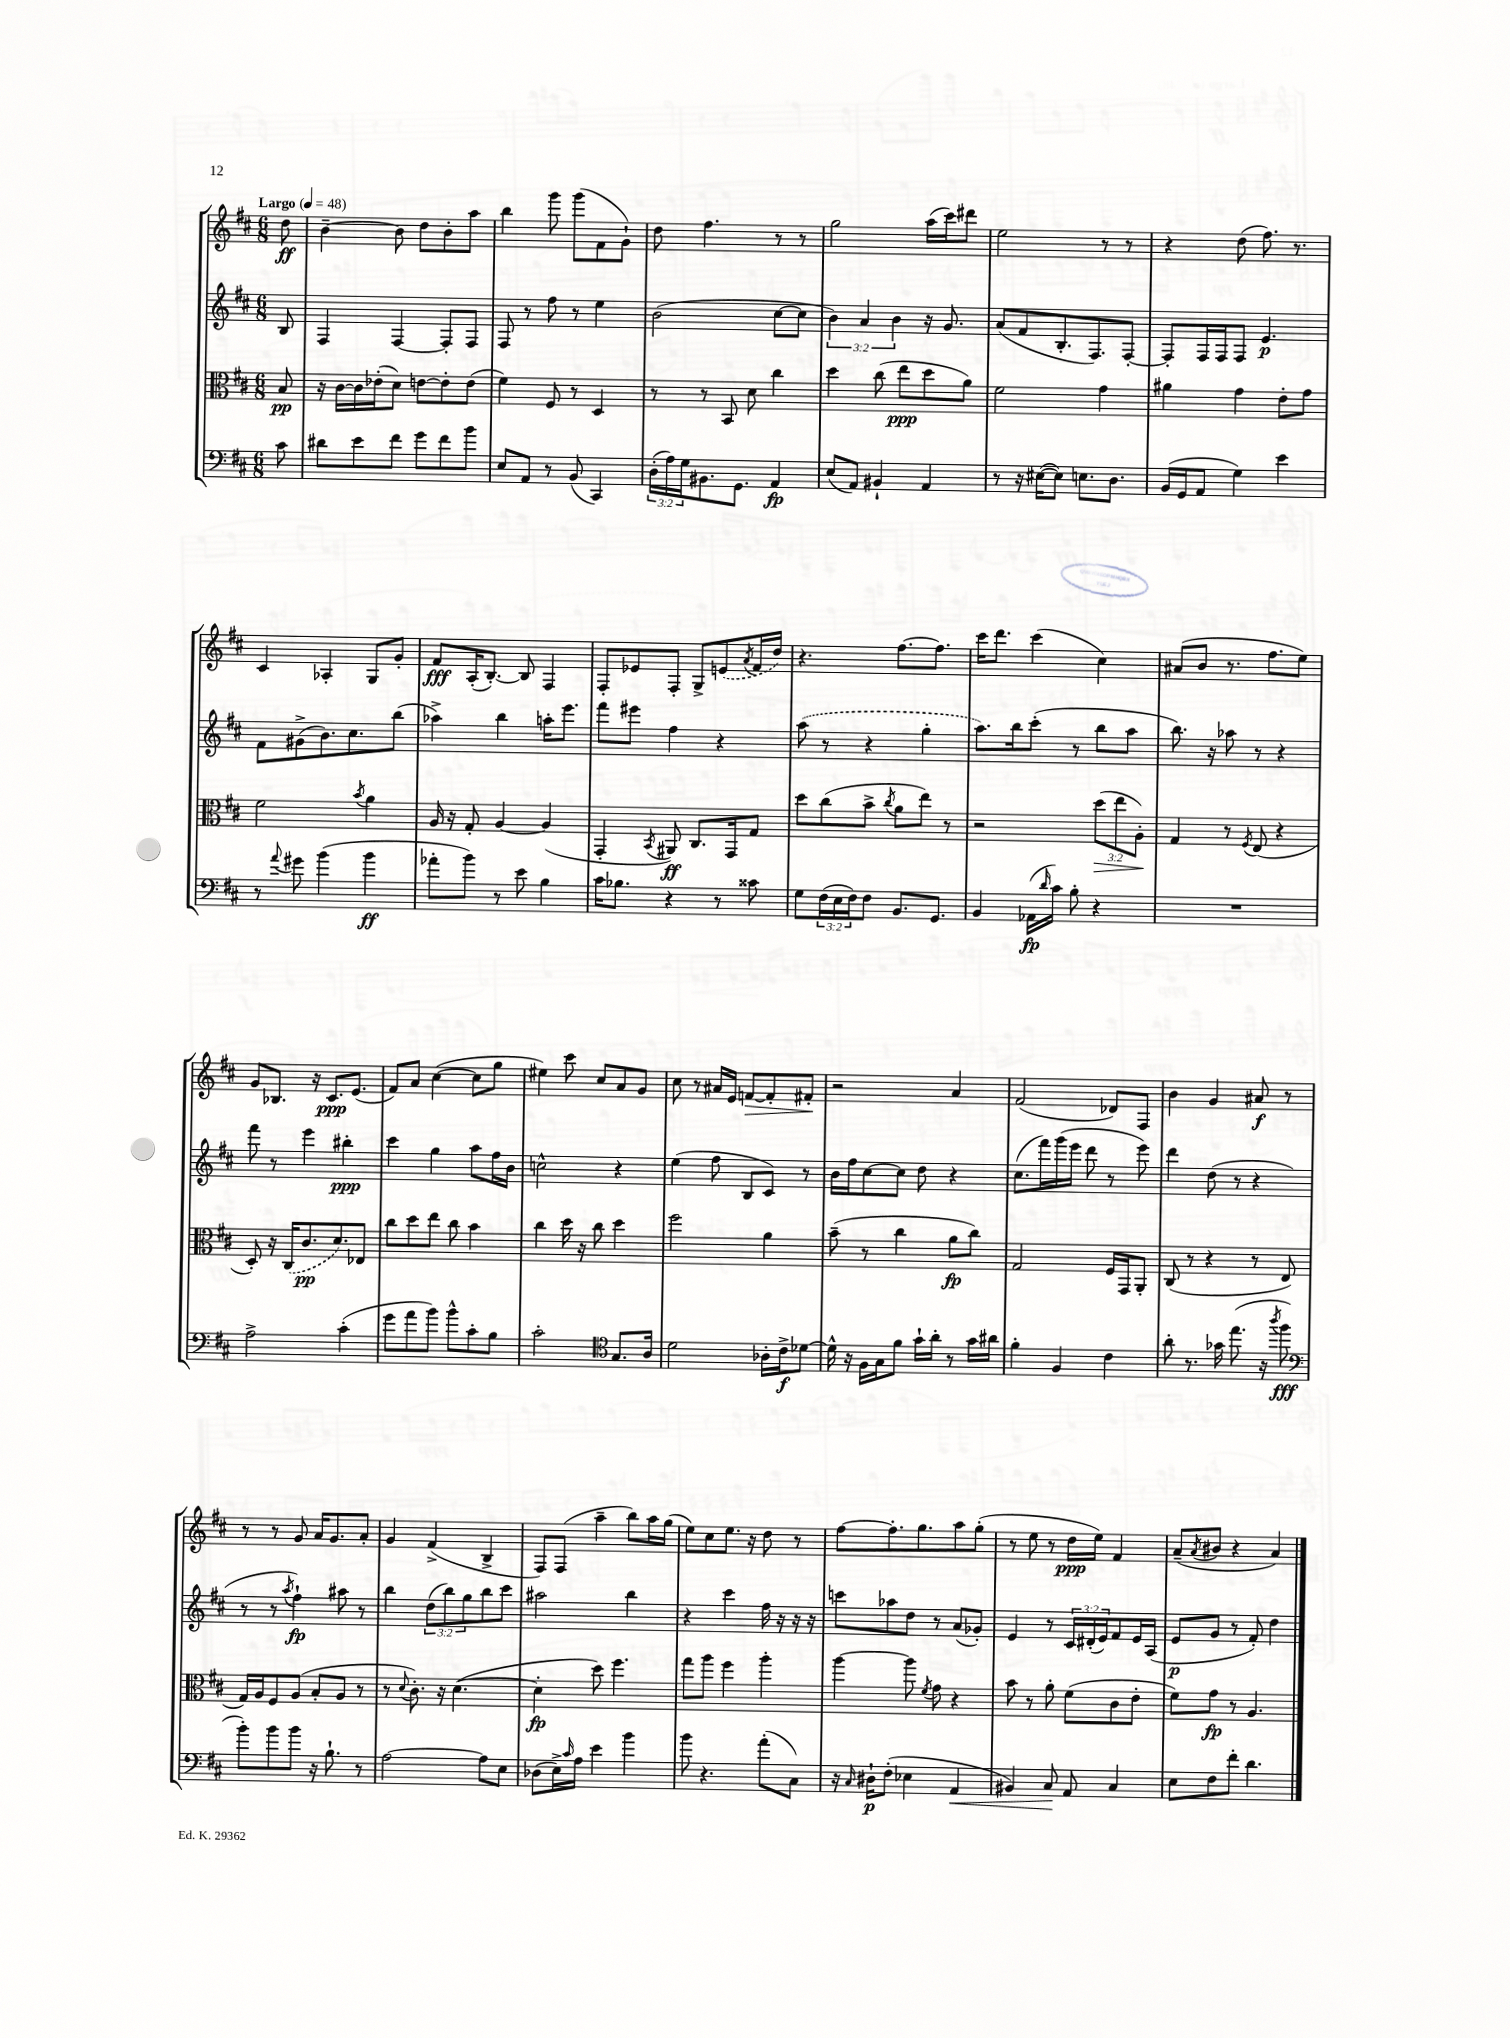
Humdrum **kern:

**kern	**kern	**kern	**kern
*staff4	*staff3	*staff2	*staff1
*clefF4	*clefC3	*clefG2	*clefG2
*k[f#c#]	*k[f#c#]	*k[f#c#]	*k[f#c#]
*M6/8	*M6/8	*M6/8	*M6/8
*MM48	*MM48	*MM48	*MM48
8c#\	8B/	8B/	8dd\
=	=	=	=
8d#\L	16r	4F#/	[4b~\
.	[16c#\LL	.	.
8e\	16c#\]	.	.
.	(16e-'\J	.	.
8f#\J	8d\J)	[4F#/	8b\]
8g\L	[8e\L	.	8dd\L
8f#\	8e'\]	8F#'/]L	8b'\
8b\J	(8e\J	8F#/J	8aa\J
=	=	=	=
8E/L	4f#\)	8F#/	4bb\
8AA/J	.	8r	.
8r	8F#/	8ff#\	8ggg\
(8BB/	8r	8r	(8ggg\L
4CC#/)	4D/	4ee\	8f#\
.	.	.	8g`\J)
=	=	=	=
(24D'\LL	8r	(2b\	8dd\
24A\)	.	.	.
24G\J	.	.	.
8.BB#\	8r	.	4.ff#\
.	8BB/	.	.
8.GG\J	.	.	.
.	8d\	.	.
4AA/	4cc#\	[8cc#\L	8r
.	.	8cc#\]J	8r
=	=	=	=
(8E/L	4dd\	6b\)	2gg\
8AA/J)	.	.	.
.	.	6a/	.
4BB#`/	(8cc#\	.	.
.	.	6b\	.
.	8ee\L	.	.
4AA/	8dd\	16r	(16aa\LL
.	.	8.g/	16ccc#\J)
.	8a\J)	.	8ddd#\J
=	=	=	=
8r	2f#\	(8a/L	2ee\
16r	.	8f#/	.
([16E#\LK	.	.	.
8E#\]J)	.	8.B'/	.
8.E\L	.	.	.
.	.	8.F#/)	.
.	4g\	.	8r
8.D\J	.	.	.
.	.	[8F#'/J	8r
=	=	=	=
(16BB/LL	4a#\	8F#'/]L	4r
16GG/J	.	.	.
8AA/J	.	16F#/L	.
.	.	16F#/J	.
4G\)	4g\	8F#/J	(8dd\
.	.	4.e/	8.ff#\)
4e\	8e'\L	.	.
.	.	.	8.r
.	8g\J	.	.
=	=	=	=
8r	2f#\	8f#\L	4c#/
8qqa/	.	.	.
8g#\	.	(8g#^\	.
(4b\	.	8.b\)	4A-'/
.	.	8.cc#\	.
.	8qb/	.	.
4b\	4a\	.	8G/L
.	.	(8bb\J	8g'/J
=	=	=	=
8a-'\L	16A/	4aa-^\)	8f#/L
.	16r	.	.
8b\J)	8G'/	.	(16A'/K
.	.	.	[8.B'/J)
8r	[4A/	4bb\	.
8e\	.	.	8B/]
4B\	(4A/]	16aa'\LK	4F#/
.	.	8.eee\J	.
=	=	=	=
16c#\LK	4GG'/	8fff#\L	8F#'/L
8.B-\J	.	.	.
.	.	8eee#\J	8e-/
.	8qBB/	.	.
4r	8AA#/)	4ff#\	8F#'/J
.	8.C#/L	.	8G^/L
8r	.	4r	(8e/
.	16GG/k	.	.
.	.	.	8qa/
8c##\	8G/J	.	16f#/L
.	.	.	16dd/JJ)
=	=	=	=
8G\L	8dd\L	(8aa\	4.r
(24F#\L	(8cc#\	8r	.
24E\	.	.	.
24F#\J)	.	.	.
8F#\J	8b^\J	4r	.
.	8qcc#/	.	.
8.BB/L	8a\L	.	[8.ff#\L
.	8ee\J)	4gg'\	.
8.GG/J	.	.	8.ff#\]J
.	8r	.	.
=	=	=	=
4BB/	2r	8.aa\L)	16ccc#\LK
.	.	.	8.ddd\J
.	.	16bb\k	.
(16AA-\LL	.	(8ccc#'\J	(4ccc#\
16qqd/	.	.	.
16c#\JJ)	.	.	.
8B'\	.	8r	.
4r	(12dd\L	8bb\L	4cc#\)
.	12ee\	.	.
.	.	8aa\J	.
.	12A'\J)	.	.
=	=	=	=
2.r	4G/	8.bb\)	(8a#/L
.	.	.	8b/J
.	.	16r	.
.	8r	8aa-\	8.r
.	8qF#/	.	.
.	(8E/	8r	.
.	.	.	8.ff#\L
.	4r	4r	.
.	.	.	8ee\J)
=	=	=	=
2A^\	8D'/)	8fff#\	8g/L
.	16r	8r	8.B-/J
.	(16C#/LK	.	.
.	8.c#/	4eee\	.
.	.	.	16r
.	.	.	8.c#/L
.	8.d/)	.	.
(4c#'\	.	4bb#'\	.
.	.	.	(8.e/J
.	8E-/J	.	.
=	=	=	=
8g\L	8cc#\L	4ccc#\	8f#/L)
8a\	8dd\	.	8a/J
8b\J)	8ee\J	4gg\	([4cc#\
8b^^\L	8cc#\	.	.
8c#'\	4b\	8aa\L	8cc#\]L
8B\J	.	16ff#\L	8gg\J
.	.	16b\JJ	.
=	=	=	=
2c#'\	4cc#\	2cc^^\	4ee#\)
.	16dd\	.	8ccc#\
.	16r	.	.
.	8cc#\	.	8cc#/L
*clefC4	*	*	*
8.G/L	4dd\	4r	8a/
.	.	.	8g/J
16A/Jk	.	.	.
=	=	=	=
2d\	2ff#\	(4ee\	8cc#\
.	.	.	8r
.	.	8ff#\	16a#/LL
.	.	.	16e/JJ
.	.	8B/L	[8f/L
16A-'\LL	4a\	8c#/J)	8f'/]
16c#^\J	.	.	.
[8d-\J	.	8r	8f#'/J
=	=	=	=
16d-^^\]	(8b~\	16b\LL	2r
16r	.	16ff#\J	.
16F#\LL	8r	[8cc#\	.
16G\J	.	.	.
8f#\J	4cc#\	8cc#\]J	.
16g`\LL	.	8dd\	.
16a'\JJ	.	.	.
8r	8a\L	4r	4a/
16g\LL	8cc#\J)	.	.
16a#\JJ	.	.	.
=	=	=	=
4f#'\	2G/	(8.cc#\L	(2f#/
.	.	16fff#\L)	.
4F#/	.	(16ggg\	.
.	.	16eee\JJ	.
.	.	8ddd\	.
4c#\	16F#/LL	8r	8d-/L)
.	16GG/J	.	.
.	8AA'/J	8eee\)	8F#/J
=	=	=	=
8a'\	(8C#/	4ddd\	4b\
8.r	8r	.	.
.	4r	(8dd\	4g/
16g-\	.	.	.
(8.ee\	.	8r	.
.	8r	4r	8a#/
16r	.	.	.
8qaa/	.	.	.
8ff#\	8E/	.	8r
=	=	=	=
*clefF4	*	*	*
8b'\L)	16G/LL)	8r	8r
.	16A/J	.	.
8b\	8F#/	8r	8r
.	.	8qaa/	.
8b\J	(8A/J	4ff#`\)	8g/
16r	8B'/L	.	16a/LK
8.B`\	.	.	8.g/
.	8A/J	8aa#\	.
8r	8r	8r	8a'/J
=	=	=	=
[2A\	8r	4bb\	4g/
.	8qqd/	.	.
.	8.c#'\)	.	.
.	.	(12dd\L	(4f#^/
.	16r	.	.
.	.	12bb\)	.
.	([4.d\	.	.
.	.	12gg\	.
8A\]L	.	8bb\	4B^/
8E\J	.	8ccc#\J	.
=	=	=	=
(8D-\L	4d'\]	2aa#\	8F#/L)
16E^\L)	.	.	(8F#/J
16qqc#/	.	.	.
16A\JJ	.	.	.
4e\	8dd\)	.	4aa~\
.	4.ff#\	.	.
4b\	.	4bb\	8bb\L)
.	.	.	16aa\L
.	.	.	(16gg\JJ
=	=	=	=
8b\	8gg\L	4r	8ee\L)
4.r	8aa\J	.	8cc#\
.	4ff#\	4ccc#\	8.ee\J
.	.	.	16r
(8a'\L	4aa'\	16ff#\	8dd\
.	.	16r	.
8C#\J)	.	16r	8r
.	.	16r	.
=	=	=	=
16r	[4aa\	8ccc\L	[8ff#\L
16qqC#/	.	.	.
16D#`\LK	.	.	.
(8F#'\J	.	8aa-\	8.ff#'\]
4E-\	8aa\]	8dd\J	.
.	.	.	8.gg\
.	8qf#/	.	.
.	8g\	8r	.
4AA/	4r	(8a/L	8aa\
.	.	8g-'/J)	(8gg'\J
=	=	=	=
4BB#/)	8b\	4e/	8r
.	8r	.	8ee\
8C#/	8a'\	8r	8r
8AA/	(8f#\L	24c#/LL	16dd\LL
.	.	(24d#'/	.
.	.	.	16ee\JJ)
.	.	24e/J)	.
4C#/	8c#\	8f#/	4f#/
.	8e'\J	16e/L	.
.	.	(16A/JJ	.
=	=	=	=
8E\L	8f#\L)	8e/L	(8a~/L
.	.	.	8qa/
8F#\	8g\J	8g/J	8b#/J
8f#'\J	8r	8r	4r
4.d\	4.A/	8f#'/)	.
.	.	4dd\	4a/)
==	==	==	==
*-	*-	*-	*-
